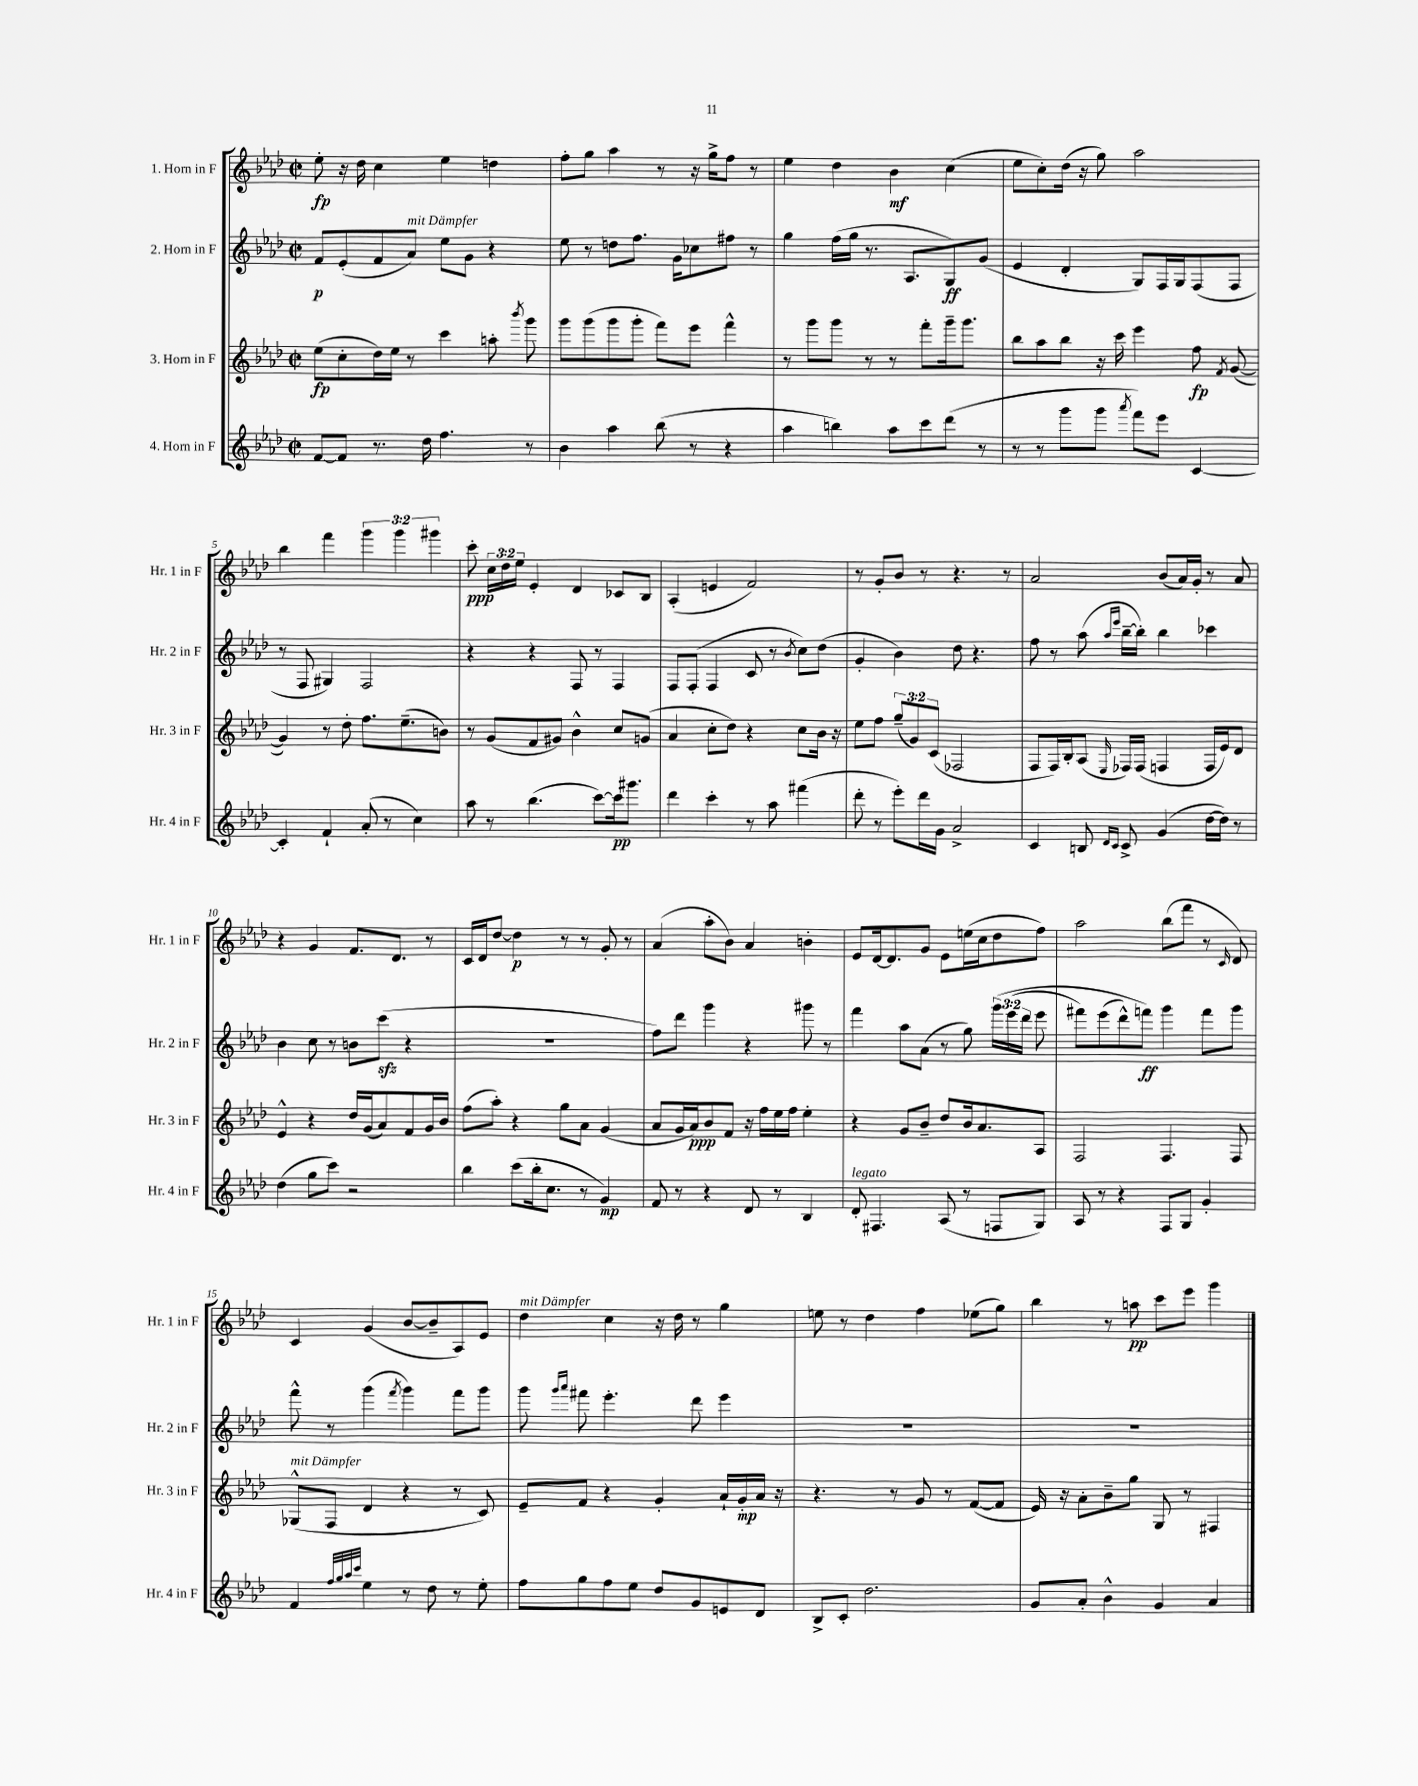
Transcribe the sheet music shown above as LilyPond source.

<<
\new StaffGroup <<
\new Staff = "s0" \with { instrumentName = "1. Horn in F" shortInstrumentName = "Hr. 1 in F" } {
    \clef treble \key aes \major \defaultTimeSignature \time 2/2 \override Staff.TupletNumber.text = #tuplet-number::calc-fraction-text
    \autoBeamOff ees''8-.\fp r16 des''16 c''4 ees''4 d''4 |
    f''8[-. g''8] aes''4 r8 r16 g''16[-> f''8] r8 |
    ees''4 des''4 bes'4\mf c''4( |
    ees''8[ c''8-.) des''16]( r16 g''8) aes''2 |
    bes''4 f'''4 \tuplet 3/2 { g'''4 g'''4 gis'''4 } |
    c'''8-.\ppp \tuplet 3/2 { c''16[ des''16 ees''16] } ees'4-. des'4 ces'8[ bes8] |
    aes4-.( e'4 f'2) |
    r8 g'8[-. bes'8] r8 r4. r8 |
    aes'2 bes'8[( aes'16) g'16]-. r8 aes'8 |
    r4 g'4 f'8.[ des'8.] r8 |
    c'16[ des'16 des''8]~ des''4\p r8 r8 g'8-. r8 |
    aes'4( aes''8[-. bes'8]) aes'4 b'4-. |
    ees'8[ des'16~ des'8. g'8] ees'8[ e''16( c''16 des''8 f''8]) |
    aes''2 bes''8[( f'''8] r8 \grace { c'16 } des'8) |
    c'4 g'4( bes'8[~ bes'8-- aes8) ees'8] |
    des''4^\markup { \italic "mit Dämpfer" } c''4 r16 des''16 r8 g''4 |
    e''8 r8 des''4 f''4 ees''8[( g''8]) |
    bes''4 r8 a''8\pp c'''8[ ees'''8] g'''4 \bar "|." |
}
\new Staff = "s1" \with { instrumentName = "2. Horn in F" shortInstrumentName = "Hr. 2 in F" } {
    \clef treble \key aes \major \defaultTimeSignature \time 2/2 \override Staff.TupletNumber.text = #tuplet-number::calc-fraction-text
    \autoBeamOff f'8[\p ees'8-.( f'8 aes'8]^\markup { \italic "mit Dämpfer" }) ees''8[ g'8] r4 |
    ees''8 r8 d''8[ f''8.] g'16[ ces''8 fis''8] r8 |
    g''4 f''16[( g''16] r8. aes8.[ g8\ff) g'8]( |
    ees'4 des'4-. g8[) f16 g16 f8( f8] |
    r8 f8 gis4) f2 |
    r4 r4 f8 r8 f4 |
    f8[ f8]-.( f4 c'8 r8 \acciaccatura { bes'8 } c''8[) des''8]( |
    g'4-. bes'4) des''8 r4. |
    f''8 r8 aes''8( \grace { aes''16[ ees'''16] } bes''16[~-- bes''16]-.) bes''4 ces'''4 |
    bes'4 c''8 r8 b'8[ c'''8]\sfz( r4 |
    R1 |
    f''8[) des'''8] g'''4 r4 gis'''8 r8 |
    f'''4 aes''8[ aes'8]( r8 g''8) \tuplet 3/2 { g'''16[\( ees'''16( des'''16] } ees'''8 |
    fis'''8[) ees'''8( des'''8-^) f'''8]\ff\) g'''4 f'''8[ g'''8] |
    f'''8-^ r8 g'''4( \acciaccatura { f'''8 } g'''4) f'''8[ g'''8] |
    g'''8 \grace { g'''16[ aes'''16] } fis'''8 ees'''4.-. des'''8 ees'''4 |
    R1 |
    R1 \bar "|." |
}
\new Staff = "s2" \with { instrumentName = "3. Horn in F" shortInstrumentName = "Hr. 3 in F" } {
    \clef treble \key aes \major \defaultTimeSignature \time 2/2 \override Staff.TupletNumber.text = #tuplet-number::calc-fraction-text
    \autoBeamOff ees''8[\fp( c''8-. des''16) ees''16] r8 c'''4 a''8-. \acciaccatura { bes'''8 } g'''8 |
    g'''8[ g'''8( g'''8 g'''8]-. f'''8[) ees'''8] f'''4-^ |
    r8 g'''8[ g'''8] r8 r8 f'''8[-. g'''16-- g'''8.] |
    bes''8[ aes''8 bes''8] r16 c'''16 ees'''4 f''8\fp \acciaccatura { f'8 } g'8~( |
    g'4) r8 des''8-. f''8.[ ees''8.--( b'8]) |
    r8 g'8[( f'8 gis'8]) bes'4-^ c''8[ g'8]( |
    aes'4 c''8[-. des''8]) r4 c''8[ bes'16] r16 |
    ees''8[ f''8] \tuplet 3/2 { g''8[--( g'8) c'8]( } fes2 |
    f8[ f16) bes16-. aes8]( \grace { ees16 } fes16[) fes16]( f4 f16[ ees'16) des'8] |
    ees'4-^ r4 des''16[ g'16( aes'8) f'8 g'16 bes'16] |
    f''8[( aes''8]-.) r4 g''8[ aes'8] g'4( |
    aes'8[ g'16 aes'16\ppp) bes'8 f'8] r16 f''16[ ees''16 f''16] ees''4-. |
    r4 g'8[ bes'8]-- des''8[ bes'16 aes'8. aes8] |
    f2 f4. f8 |
    ges8[-^^\markup { \italic "mit Dämpfer" }( f8] des'4 r4 r8 c'8) |
    ees'8[-- f'8] r4 g'4-. aes'16[-! g'16-.\mp aes'16] r16 |
    r4. r8 g'8 r8 f'8[~( f'8] |
    ees'16) r16 aes'8[-. bes'8-- g''8] g8 r8 fis4 \bar "|." |
}
\new Staff = "s3" \with { instrumentName = "4. Horn in F" shortInstrumentName = "Hr. 4 in F" } {
    \clef treble \key aes \major \defaultTimeSignature \time 2/2
    \autoBeamOff f'8[~ f'8] r8. des''16 f''4. r8 |
    bes'4 aes''4 bes''8( r8 r4 |
    aes''4 b''4) aes''8[ c'''8 des'''8]( r8 |
    r8 r8 g'''8[ g'''8] \acciaccatura { aes'''8 } f'''8[) ees'''8] c'4~ |
    c'4-. f'4-! aes'8-.( r8 c''4) |
    aes''8 r8 bes''4.( c'''8[~) c'''16\pp gis'''8.] |
    des'''4 c'''4-. r8 aes''8 fis'''4( |
    des'''8-. r8 ees'''8[-.) des'''16 g'16] aes'2-> |
    c'4 b8 \grace { des'16[ c'16] } c'8-> g'4( des''16[~ des''16]) r8 |
    des''4( g''8[ c'''8]) r2 |
    bes''4 c'''8[( bes''16-. c''8.] r8 g'4\mp) |
    f'8 r8 r4 des'8 r8 bes4 |
    des'8-.^\markup { \italic "legato" } fis4. aes8( r8 f8[ g8]) |
    aes8 r8 r4 f8[ g8] g'4-. |
    f'4 \grace { f''32[ g''32 aes''32 c'''32] } ees''4 r8 des''8 r8 ees''8-. |
    f''8[ g''8 f''8 ees''8] des''8[ g'8 e'8 des'8] |
    bes8[-> c'8]-. des''2. |
    g'8[ aes'8]-. bes'4-^ g'4 aes'4 \bar "|." |
}
>>
>>
